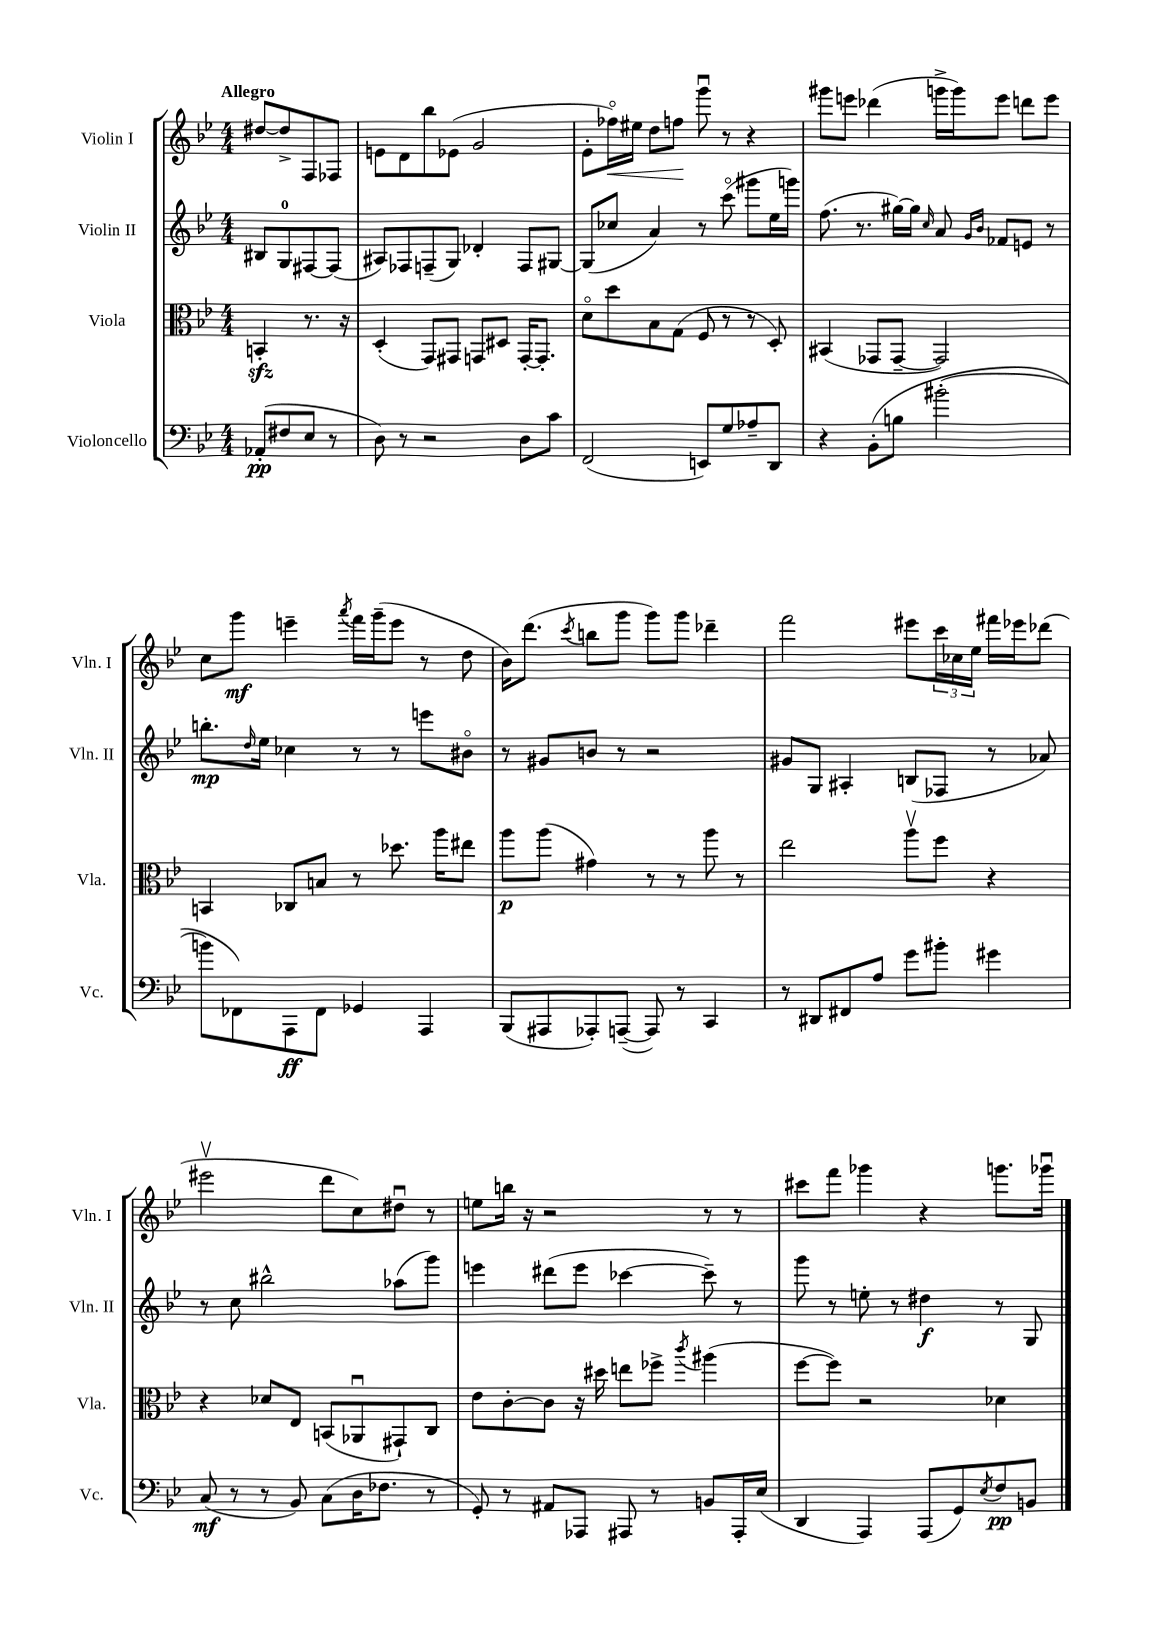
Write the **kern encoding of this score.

**kern	**kern	**kern	**kern
*staff4	*staff3	*staff2	*staff1
*clefF4	*clefC3	*clefG2	*clefG2
*k[b-e-]	*k[b-e-]	*k[b-e-]	*k[b-e-]
*M4/4	*M4/4	*M4/4	*M4/4
(8AA-'	4BB'	8B#	[8dd#
8F#	.	8G	8dd#^]
8E-	8.r	[8F#	8F
8r	.	(8F#]	8F-
.	16r	.	.
=	=	=	=
8D)	(4D'	8A#)	8e
8r	.	8F-	8d
2r	8GG)	(8F~	8bb-
.	8GG#	8G)	(8e-
.	8GG	4d-'	2g
.	8D#	.	.
8D	[16GG'	8F	.
.	8.GG']	.	.
8c	.	[8G#	.
=	=	=	=
(2FF	8do	(8G#]	8e-'
.	8dd	8cc-	16ff-o)
.	.	.	16ee#
.	8B-	4a)	8dd
.	(8G	.	8ff
8EE)	8F	8r	8gggu
8G	8r	(8ccco	8r
8A-~	8r	8ggg#	4r
8DD	8D')	16ee-	.
.	.	16ggg)	.
=	=	=	=
4r	(4BB#	(8.ff	8ggg#
.	.	.	8eee
.	.	8.r	.
&(8BB-'	8GG-	.	(4ddd-
8B	[8GG-~	[16gg#)	.
.	.	16gg#]	.
.	.	16qqcc	.
(2b#'	2GG-])	8a	16ggg^
.	.	.	16ggg)
.	.	16qqg	.
.	.	16qqb-	.
.	.	8f-	8eee
.	.	8e	8ddd
.	.	8r	8eee
=	=	=	=
8b)	4BB	8.bb'	8cc
8FF-&)	.	.	8ggg
.	.	16qqdd	.
.	.	16ee-	.
8AAA	8C-	4cc-	4eee~
8FF-	8B	.	.
.	.	.	8qaaa
4GG-	8r	8r	16fff
.	.	.	(16ggg~
.	8.dd-	8r	8eee
4AAA	.	8eee	8r
.	16aa	.	.
.	8ee#	8b#o	8dd
=	=	=	=
(8BBB-	8aa	8r	16b-)
.	.	.	(8.ddd
8AAA#	(8aa	8g#	.
.	.	.	8qccc
8AAA-')	4g#)	8b	8bb
([8AAA~	.	8r	8ggg
8AAA])	8r	2r	8ggg)
8r	8r	.	8ggg
4CC	8aa	.	4ddd-~
.	8r	.	.
=	=	=	=
8r	2ee-	8g#	2fff
8DD#	.	8G	.
8FF#	.	4A#'	.
8A	.	.	.
8g	8aav	(8B	8eee#
8b#'	8ff	8F-	24ccc
.	.	.	24cc-
.	.	.	24ee-
4g#	4r	8r	16fff#
.	.	.	16eee-
.	.	8a-)	(8ddd-
=	=	=	=
(8C	4r	8r	2eee#v
8r	.	8cc	.
8r	8d-	2bb#^^	.
8BB-)	8E-	.	.
(8C	(8BB	.	8ddd
16D	8AA-u	.	8cc)
8.F-	.	.	.
.	8GG#`)	(8aa-	8dd#u
8r	8C	8ggg)	8r
=	=	=	=
8GG')	8e-	4eee	8ee
8r	[8c'	.	16bb
.	.	.	16r
8AA#	8c]	(8ddd#	2r
8AAA-	16r	8eee	.
.	16dd#	.	.
8AAA#	8ee	[4ccc-	.
8r	8ff-^	.	.
.	8qccc	.	.
8BB	(4aa#	8ccc-~])	8r
16AAA#'	.	8r	8r
(16E-	.	.	.
=	=	=	=
4DD	[8ff	8ggg	8ccc#
.	8ff])	8r	8fff
4AAA)	2r	8ee'	4ggg-
.	.	8r	.
(8AAA	.	4dd#	4r
8GG)	.	.	.
8qE-	.	.	.
8F	4d-	8r	8.ggg
8BB	.	8G	.
.	.	.	16ggg-u
==	==	==	==
*-	*-	*-	*-
